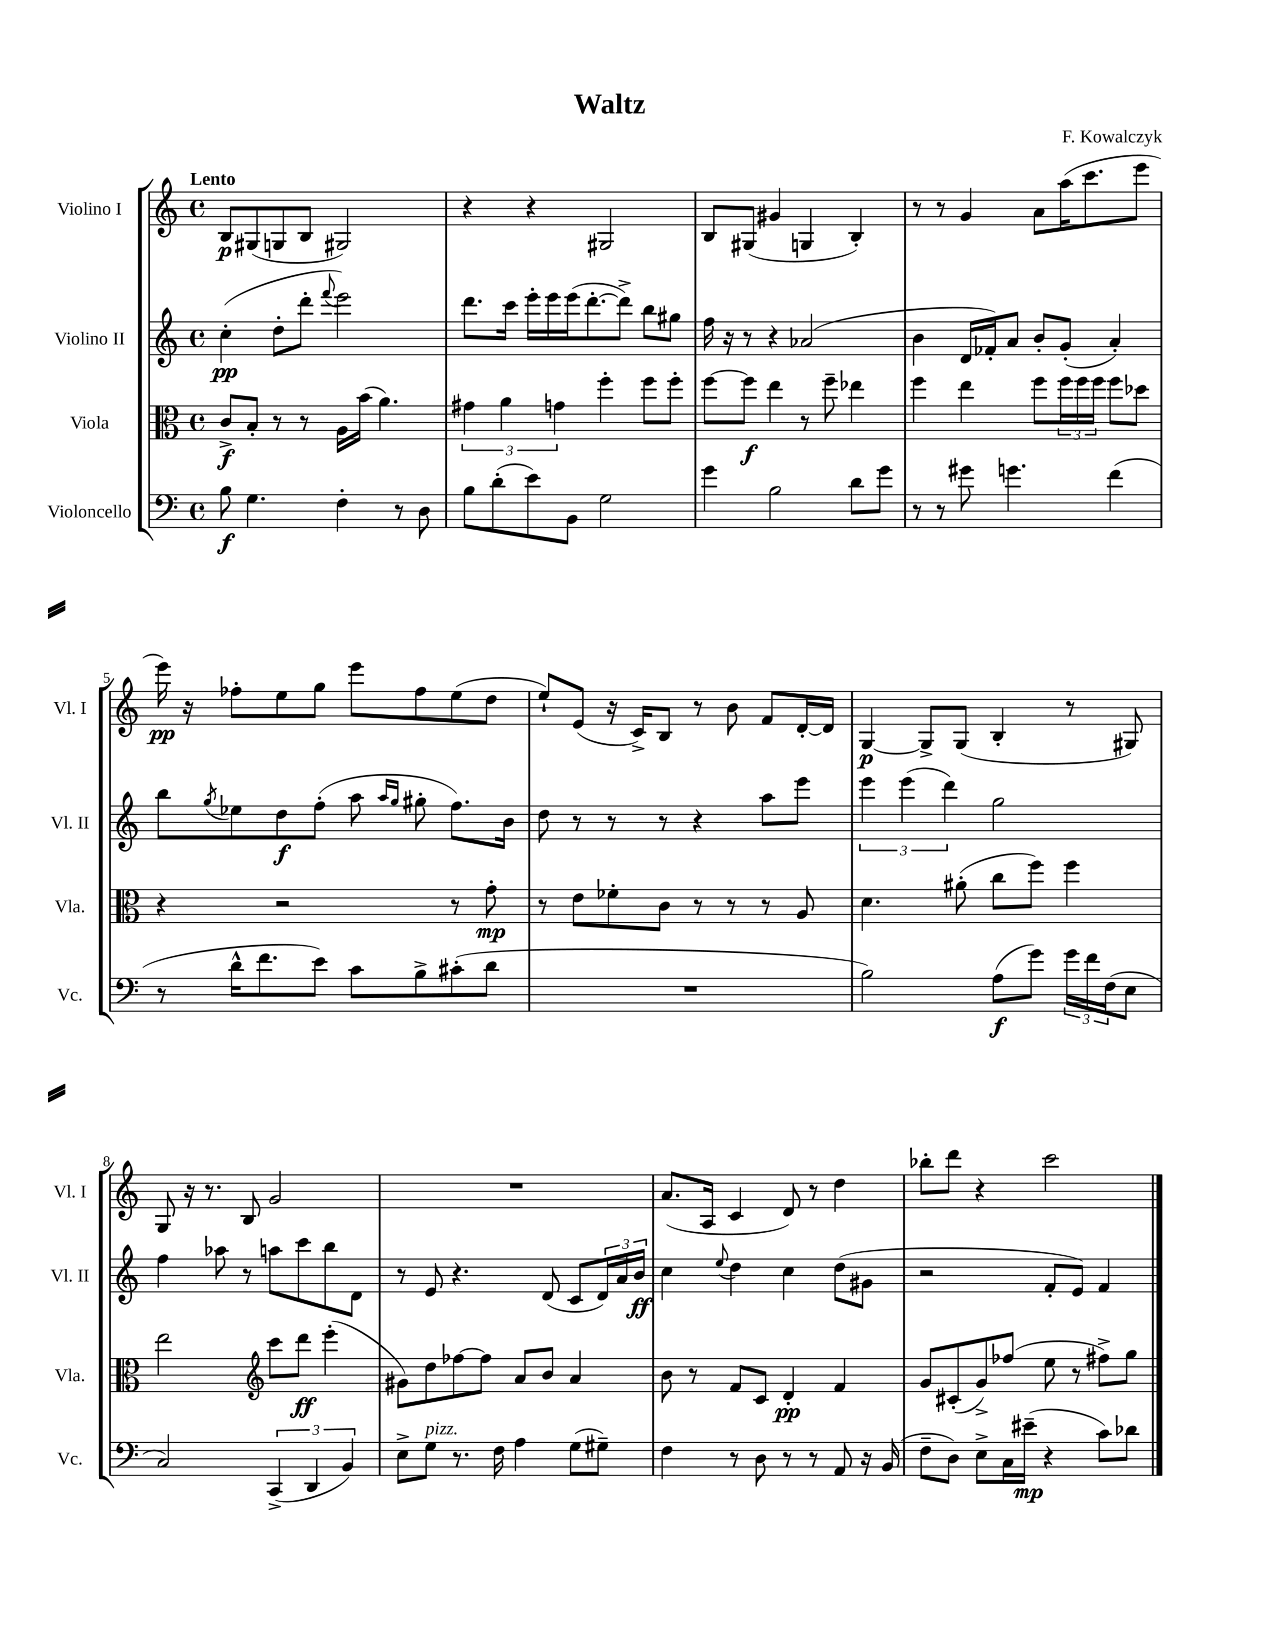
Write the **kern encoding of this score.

**kern	**dynam	**kern	**dynam	**kern	**dynam	**kern	**dynam
*part4	*part4	*part3	*part3	*part2	*part2	*part1	*part1
*staff4	*staff4	*staff3	*staff3	*staff2	*staff2	*staff1	*staff1
*I"Violoncello	*	*I"Viola	*	*I"Violino II	*	*I"Violino I	*
*I'Vc.	*	*I'Vla.	*	*I'Vl. II	*	*I'Vl. I	*
*clefF4	*	*clefC3	*	*clefG2	*	*clefG2	*
*k[]	*	*k[]	*	*k[]	*	*k[]	*
*M4/4	*	*M4/4	*	*M4/4	*	*M4/4	*
*met(c)	*	*met(c)	*	*met(c)	*	*met(c)	*
=1	=1	=1	=1	=1	=1	=1	=1
!	!	!	!	!	!	!LO:TX:a:B:t=Lento	!
8B\	f	8c^/L	f	(4cc'\	pp	8B/L	p
4.G\	.	8B'/J	.	.	.	(8G#X/	.
.	.	8r	.	8dd'\L	.	8Gn/	.
.	.	8r	.	8ddd'\J	.	8B/J	.
.	.	.	.	8qqfff/	.	.	.
4F'\	.	16A\LL	.	2eee\)	.	2G#X/)	.
.	.	(16b\JJ	.	.	.	.	.
.	.	4.a\)	.	.	.	.	.
8r	.	.	.	.	.	.	.
8D\	.	.	.	.	.	.	.
=2	=2	=2	=2	=2	=2	=2	=2
8B\L	.	6g#X\	.	8.ddd\L	.	4r	.
(8d'\	.	.	.	.	.	.	.
.	.	6a\	.	.	.	.	.
.	.	.	.	16ccc\Jk	.	.	.
8e\)	.	.	.	16eee'\LL	.	4r	.
.	.	.	.	16eee\	.	.	.
.	.	6gn\	.	.	.	.	.
8BB\J	.	.	.	(16eee\J	.	.	.
.	.	.	.	[8.ddd'\	.	.	.
2G\	.	4ff'\	.	.	.	2G#X/	.
.	.	.	.	8ddd^\J])	.	.	.
.	.	8ff\L	.	8bb\L	.	.	.
.	.	8ff'\J	.	8gg#X\J	.	.	.
=3	=3	=3	=3	=3	=3	=3	=3
4g\	.	[8ff\L	.	16ff\	.	8B/L	.
.	.	.	.	16r	.	.	.
.	.	8ff\J]	f	8r	.	(8G#X/J	.
2B\	.	4ee\	.	4r	.	4g#X/	.
.	.	8r	.	(2a-X/	.	4Gn/	.
.	.	8ff~\	.	.	.	.	.
8d\L	.	4ee-X\	.	.	.	4B'/)	.
8g\J	.	.	.	.	.	.	.
=4	=4	=4	=4	=4	=4	=4	=4
8r	.	4ff\	.	4b\	.	8r	.
8r	.	.	.	.	.	8r	.
8g#X\	.	4ee\	.	16d/LL	.	4g/	.
.	.	.	.	16f-X'/J)	.	.	.
4.gn\	.	.	.	8a/J	.	.	.
.	.	8ff\L	.	8b'/L	.	8a\L	.
.	.	24ff\L	.	(8g'/J	.	(16aa\K	.
.	.	24ff\	.	.	.	.	.
.	.	.	.	.	.	8.ccc\	.
.	.	24ff\JJ	.	.	.	.	.
(4f\	.	8ff\L	.	4a'/)	.	.	.
.	.	8dd-X\J	.	.	.	8eee\J	.
!!LO:LB:g=z
=5	=5	=5	=5	=5	=5	=5	=5
8r	.	4r	.	8bb\L	.	16eee\)	pp
.	.	.	.	.	.	16r	.
.	.	.	.	8qgg/	.	.	.
16d^^\KL	.	.	.	8ee-X\	.	8ff-X'\L	.
8.f\	.	.	.	.	.	.	.
.	.	2r	.	8dd\	f	8ee\	.
8e\J)	.	.	.	(8ff'\J	.	8gg\J	.
8c\L	.	.	.	8aa\	.	8eee\L	.
.	.	.	.	16qqaa/LL	.	.	.
.	.	.	.	16qqgg/JJ	.	.	.
8B^\	.	.	.	8gg#X'\	.	8ff-\	.
(8c#X'\	.	8r	.	8.ff\L)	.	(8ee\	.
8d\J	.	8g'\	mp	.	.	8dd\J	.
.	.	.	.	16b\Jk	.	.	.
=6	=6	=6	=6	=6	=6	=6	=6
1r	.	8r	.	8dd\	.	8ee`/L)	.
.	.	8e\L	.	8r	.	(8e/J	.
.	.	8f-X'\	.	8r	.	16r	.
.	.	.	.	.	.	16c^/KL)	.
.	.	8c\J	.	8r	.	8B/J	.
.	.	8r	.	4r	.	8r	.
.	.	8r	.	.	.	8b\	.
.	.	8r	.	8aa\L	.	8f/L	.
.	.	8A/	.	8eee\J	.	[16d'/L	.
.	.	.	.	.	.	16d/JJ]	.
=7	=7	=7	=7	=7	=7	=7	=7
2B\)	.	4.d\	.	6eee\	.	[4G/	p
.	.	.	.	(6eee\	.	.	.
.	.	.	.	.	.	8G^/L]	.
.	.	.	.	6ddd\)	.	.	.
.	.	(8a#X'\	.	.	.	(8G/J	.
(8A\L	f	8cc\L	.	2gg\	.	4B'/	.
8g\J)	.	8ff\J)	.	.	.	.	.
24g\LL	.	4ff\	.	.	.	8r	.
24f\	.	.	.	.	.	.	.
(24F\J	.	.	.	.	.	.	.
8E\J	.	.	.	.	.	8G#X/)	.
!!LO:LB:g=z
=8	=8	=8	=8	=8	=8	=8	=8
2C/)	.	2ee\	.	4ff\	.	8G/	.
.	.	.	.	.	.	16r	.
.	.	.	.	.	.	8.r	.
.	.	.	.	8aa-X\	.	.	.
.	.	.	.	8r	.	8B/	.
*	*	*clefG2	*	*	*	*	*
(6CC^/	.	8ccc\L	.	8aan\L	.	2g/	.
.	.	8ddd\J	ff	8ccc\	.	.	.
6DD/	.	.	.	.	.	.	.
.	.	(4eee'\	.	8bb\	.	.	.
6BB/)	.	.	.	.	.	.	.
.	.	.	.	8d\J	.	.	.
=9	=9	=9	=9	=9	=9	=9	=9
8E^\L	.	8g#X\L)	.	8r	.	1r	.
!LO:TX:a:i:t=pizz.	!	!	!	!	!	!	!
8G\J	.	8dd\	.	8e/	.	.	.
8.r	.	[8ff-X\	.	4.r	.	.	.
.	.	8ff-\J]	.	.	.	.	.
16F\	.	.	.	.	.	.	.
4A\	.	8a/L	.	.	.	.	.
.	.	8b/J	.	(8d/	.	.	.
(8G\L	.	4a/	.	8c/L	.	.	.
8G#X~\J)	.	.	.	24d/L)	.	.	.
.	.	.	.	24a/	.	.	.
.	.	.	.	24b/JJ	ff	.	.
=10	=10	=10	=10	=10	=10	=10	=10
4F\	.	8b\	.	4cc\	.	(8.a/L	.
.	.	8r	.	.	.	.	.
.	.	.	.	.	.	16A/Jk	.
.	.	.	.	8qqee/	.	.	.
8r	.	8f/L	.	4dd\	.	4c/	.
8D\	.	8c/J	.	.	.	.	.
8r	.	4d'/	pp	4cc\	.	8d/)	.
8r	.	.	.	.	.	8r	.
8AA/	.	4f/	.	(8dd\L	.	4dd\	.
16r	.	.	.	8g#X\J	.	.	.
(16BB/	.	.	.	.	.	.	.
=11	=11	=11	=11	=11	=11	=11	=11
8F~\L	.	8g/L	.	2r	.	8bb-X'\L	.
8D\J)	.	(8c#X'/	.	.	.	8ddd\J	.
8E^\L	.	8g^/)	.	.	.	4r	.
16C\L	.	(8ff-X/J	.	.	.	.	.
(16e#X~\JJ	mp	.	.	.	.	.	.
4r	.	8ee\	.	8f'/L	.	2ccc\	.
.	.	8r	.	8e/J)	.	.	.
8c\L)	.	8ff#X^\L)	.	4f/	.	.	.
8d-X\J	.	8gg\J	.	.	.	.	.
==	==	==	==	==	==	==	==
*-	*-	*-	*-	*-	*-	*-	*-
